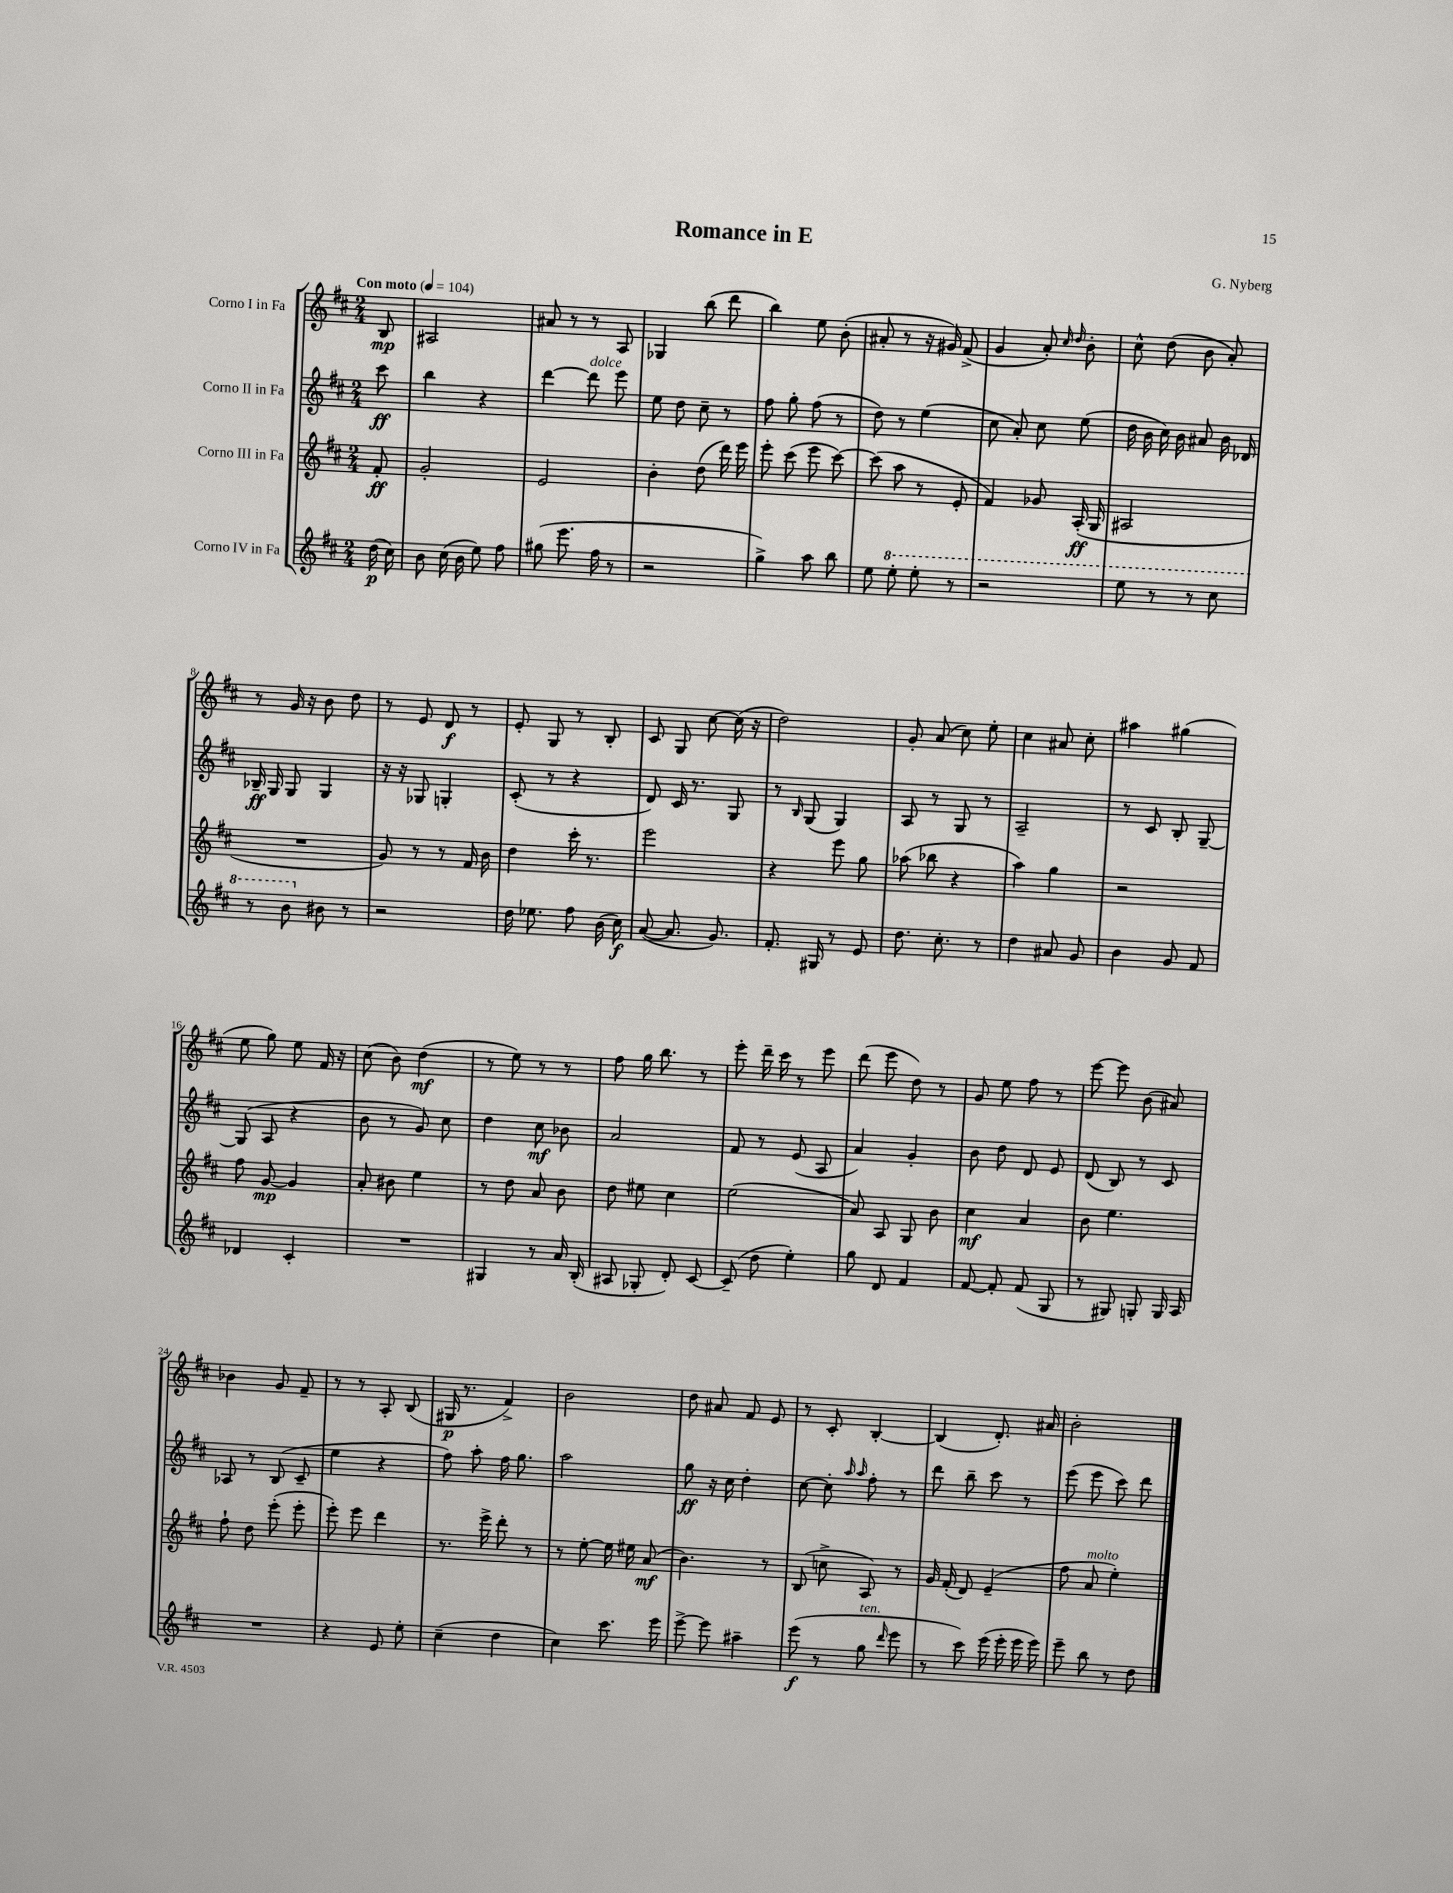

**kern	**dynam	**kern	**dynam	**kern	**dynam	**kern	**dynam
*part4	*part4	*part3	*part3	*part2	*part2	*part1	*part1
*staff4	*staff4	*staff3	*staff3	*staff2	*staff2	*staff1	*staff1
*I"Corno IV in Fa	*	*I"Corno III in Fa	*	*I"Corno II in Fa	*	*I"Corno I in Fa	*
*clefG2	*	*clefG2	*	*clefG2	*	*clefG2	*
*k[f#c#]	*	*k[f#c#]	*	*k[f#c#]	*	*k[f#c#]	*
*M2/4	*	*M2/4	*	*M2/4	*	*M2/4	*
*MM104	*	*MM104	*	*MM104	*	*MM104	*
=	=	=	=	=	=	=	=
!	!	!	!	!	!	!LO:TX:a:B:t=Con moto	!
(16dd\	p	8f#'/	ff	8ccc#\	ff	8B/	mp
16cc#\)	.	.	.	.	.	.	.
=1	=1	=1	=1	=1	=1	=1	=1
8b\	.	2g'/	.	4bb\	.	2A#X/	.
(16cc#\	.	.	.	.	.	.	.
16b\	.	.	.	.	.	.	.
8ee\)	.	.	.	4r	.	.	.
8ff#\	.	.	.	.	.	.	.
=2	=2	=2	=2	=2	=2	=2	=2
(8gg#X\	.	2e/	.	[4ddd\	.	8a#X/	.
8.eee\	.	.	.	.	.	8r	.
!	!	!	!	!LO:TX:a:i:t=dolce	!	!	!
.	.	.	.	8ddd\]	.	8r	.
16ff#\	.	.	.	.	.	.	.
8r	.	.	.	8eee\	.	8A/	.
=3	=3	=3	=3	=3	=3	=3	=3
2r	.	4b'\	.	8ee\	.	4G-X/	.
.	.	.	.	8dd\	.	.	.
.	.	(8dd\	.	8cc#~\	.	(8bb\	.
.	.	16ddd\)	.	8r	.	8ddd\	.
.	.	16eee\	.	.	.	.	.
=4	=4	=4	=4	=4	=4	=4	=4
4gg^\)	.	8eee'\	.	8ff#\	.	4bb\)	.
.	.	(8ccc#\	.	8gg'\	.	.	.
8aa\	.	8eee\	.	(8ff#\	.	8ee\	.
8bb\	.	[8ccc#\)	.	8r	.	(8b'\	.
=5	=5	=5	=5	=5	=5	=5	=5
8ee\	.	(8ccc#\]	.	8dd\)	.	8a#X'/	.
*8va	*	*	*	*	*	*	*
8eee'\	.	8aa\	.	8r	.	8r	.
8eee'\	.	8r	.	(4ee\	.	16r	.
.	.	.	.	.	.	16g#X/)	.
8r	.	8e'/	.	.	.	(8f#^/	.
=6	=6	=6	=6	=6	=6	=6	=6
2r	.	4f#/)	.	8cc#\	.	4g/	.
.	.	.	.	8a'/)	.	.	.
.	.	8g-X/	.	8cc#\	.	8a'/)	.
.	.	.	.	.	.	16qqcc#/	.
.	.	.	.	.	.	16qqdd/	.
.	.	(16A'/	ff	(8ee\	.	8b'\	.
.	.	16G/	.	.	.	.	.
=7	=7	=7	=7	=7	=7	=7	=7
8eee\	.	2A#X/	.	16dd\	.	8cc#^^\	.
.	.	.	.	16b\	.	.	.
8r	.	.	.	16cc#\)	.	(8dd\	.
.	.	.	.	16b\	.	.	.
8r	.	.	.	8a#X/	.	8b\	.
8ccc#\	.	.	.	16b\	.	8a'/)	.
.	.	.	.	16d-X/	.	.	.
!!LO:LB:g=z
=8	=8	=8	=8	=8	=8	=8	=8
8r	.	2r	.	16B-X~/	ff	8r	.
.	.	.	.	16G/	.	.	.
8bb\	.	.	.	8G/	.	16g/	.
.	.	.	.	.	.	16r	.
*X8va	*	*	*	*	*	*	*
8b#X\	.	.	.	4G/	.	8b\	.
8r	.	.	.	.	.	8dd\	.
=9	=9	=9	=9	=9	=9	=9	=9
2r	.	8g/)	.	16r	.	8r	.
.	.	.	.	16r	.	.	.
.	.	8r	.	8G-X/	.	8e/	.
.	.	8r	.	4Gn'/	.	8d/	f
.	.	16f#/	.	.	.	8r	.
.	.	16b\	.	.	.	.	.
=10	=10	=10	=10	=10	=10	=10	=10
16dd\	.	4dd\	.	(8c#'/	.	8e'/	.
8.ee-X\	.	.	.	.	.	.	.
.	.	.	.	8r	.	8G/	.
8ff#\	.	16ccc#'\	.	4r	.	8r	.
.	.	8.r	.	.	.	.	.
(16b\	.	.	.	.	.	8B'/	.
16cc#\)	f	.	.	.	.	.	.
=11	=11	=11	=11	=11	=11	=11	=11
([8a/	.	2eee\	.	8d/)	.	8c#/	.
8.a/]	.	.	.	16c#/	.	8G/	.
.	.	.	.	8.r	.	.	.
.	.	.	.	.	.	[8cc#\	.
8.g/)	.	.	.	.	.	.	.
.	.	.	.	8G/	.	(16cc#\]	.
.	.	.	.	.	.	16r	.
=12	=12	=12	=12	=12	=12	=12	=12
8.f#'/	.	4r	.	8r	.	2dd\)	.
.	.	.	.	16qqB/	.	.	.
.	.	.	.	(8G/	.	.	.
16G#X/	.	.	.	.	.	.	.
8r	.	8eee\	.	4G/)	.	.	.
8e/	.	8gg\	.	.	.	.	.
=13	=13	=13	=13	=13	=13	=13	=13
8.dd\	.	(8aa-X\	.	8A/	.	8g'/	.
.	.	8bb-X\	.	8r	.	(8a/	.
8.cc#'\	.	.	.	.	.	.	.
.	.	4r	.	8G/	.	8cc#\)	.
8r	.	.	.	8r	.	8ee'\	.
=14	=14	=14	=14	=14	=14	=14	=14
4dd\	.	4aa\)	.	2A~/	.	4cc#\	.
8a#X/	.	4gg\	.	.	.	8a#X/	.
8g/	.	.	.	.	.	8cc#'\	.
=15	=15	=15	=15	=15	=15	=15	=15
4b\	.	2r	.	8r	.	4aa#X\	.
.	.	.	.	8c#/	.	.	.
8g/	.	.	.	8B'/	.	(4gg#X\	.
8f#/	.	.	.	[8G~/	.	.	.
!!LO:LB:g=z
=16	=16	=16	=16	=16	=16	=16	=16
4d-X/	.	8ff#\	.	(8G/]	.	8ee\	.
.	.	[8g/	mp	8A/	.	8gg\)	.
4c#'/	.	4g/]	.	4r	.	8ee\	.
.	.	.	.	.	.	16f#/	.
.	.	.	.	.	.	16r	.
=17	=17	=17	=17	=17	=17	=17	=17
2r	.	8a'/	.	8b\	.	(8cc#\	.
.	.	8b#X\	.	8r	.	8b\)	.
.	.	4ee\	.	8g/)	.	(4dd\	mf
.	.	.	.	8cc#\	.	.	.
=18	=18	=18	=18	=18	=18	=18	=18
4G#X/	.	8r	.	4dd\	.	8r	.
.	.	8dd\	.	.	.	8ee\)	.
8r	.	8a/	.	8cc#\	mf	8r	.
16a/	.	8b\	.	8b-X\	.	8r	.
(16B'/	.	.	.	.	.	.	.
=19	=19	=19	=19	=19	=19	=19	=19
8A#X/	.	8dd\	.	2a/	.	8ff#\	.
8G-X'/	.	8ee#X\	.	.	.	16gg\	.
.	.	.	.	.	.	8.bb\	.
8d'/)	.	4cc#\	.	.	.	.	.
[8c#/	.	.	.	.	.	8r	.
=20	=20	=20	=20	=20	=20	=20	=20
(8c#~/]	.	(2ee\	.	8f#/	.	8eee'\	.
8dd\	.	.	.	8r	.	16ddd~\	.
.	.	.	.	.	.	16ccc#\	.
4ee'\)	.	.	.	(8e/	.	8r	.
.	.	.	.	8A/	.	8eee\	.
=21	=21	=21	=21	=21	=21	=21	=21
8gg\	.	8a/)	.	4a/)	.	(8ddd\	.
8d/	.	8A/	.	.	.	8eee\	.
4f#/	.	8G/	.	4g'/	.	8dd\)	.
.	.	8b\	.	.	.	8r	.
=22	=22	=22	=22	=22	=22	=22	=22
[8f#/	.	4cc#\	mf	8b\	.	8g/	.
8f#'/]	.	.	.	8dd\	.	8ee\	.
(8f#/	.	4a/	.	8d/	.	8ff#\	.
8G/	.	.	.	8e/	.	8r	.
=23	=23	=23	=23	=23	=23	=23	=23
8r	.	8b\	.	(8d/	.	[8eee\	.
8G#X/)	.	4.ee\	.	8B/)	.	8eee\]	.
8Gn'/	.	.	.	8r	.	(8b\	.
16G/	.	.	.	8c#/	.	8a#X/)	.
16A/	.	.	.	.	.	.	.
!!LO:LB:g=z
=24	=24	=24	=24	=24	=24	=24	=24
2r	.	8ff#`\	.	8A-X/	.	4b-X\	.
.	.	8dd\	.	8r	.	.	.
.	.	(8eee'\	.	(8B/	.	8g/	.
.	.	8eee'\	.	8c#~/	.	8f#~/	.
=25	=25	=25	=25	=25	=25	=25	=25
4r	.	8eee'\)	.	4ee\	.	8r	.
.	.	8eee\	.	.	.	8r	.
8e/	.	4ddd\	.	4r	.	8A'/	.
8ee'\	.	.	.	.	.	(8B/	.
=26	=26	=26	=26	=26	=26	=26	=26
(4cc#~\	.	8.r	.	8ff#\)	.	16G#X/	p
.	.	.	.	.	.	8.r	.
.	.	.	.	8aa'\	.	.	.
.	.	16eee^\	.	.	.	.	.
4dd\	.	8ddd'\	.	16ff#\	.	4f#^/)	.
.	.	.	.	8.gg\	.	.	.
.	.	8r	.	.	.	.	.
=27	=27	=27	=27	=27	=27	=27	=27
4cc#\)	.	8r	.	2aa\	.	2b\	.
.	.	[8ee'\	.	.	.	.	.
8.ccc#\	.	16ee\]	.	.	.	.	.
.	.	16ee#X\	.	.	.	.	.
.	.	(8a/	mf	.	.	.	.
16eee\	.	.	.	.	.	.	.
=28	=28	=28	=28	=28	=28	=28	=28
[8eee^\	.	4.b\)	.	8gg\	ff	8dd\	.
8eee\]	.	.	.	16r	.	8a#X/	.
.	.	.	.	16cc#\	.	.	.
4aa#X~\	.	.	.	4dd'\	.	8f#/	.
.	.	8r	.	.	.	8e/	.
=29	=29	=29	=29	=29	=29	=29	=29
(8eee\	f	(8B/	.	[8cc#\	.	8r	.
8r	.	8ccn^\	.	8cc#'\]	.	8c#'/	.
.	.	.	.	16qqaa/	.	.	.
.	.	.	.	16qqaa/	.	.	.
!LO:TX:a:i:t=ten.	!	!	!	!	!	!	!
8gg\	.	8A/)	.	8ff#'\	.	[4B'/	.
16qqddd/	.	.	.	.	.	.	.
8eee\	.	8r	.	8r	.	.	.
=30	=30	=30	=30	=30	=30	=30	=30
8r	.	16g/	.	8ddd\	.	(4B/]	.
.	.	(16f#'/	.	.	.	.	.
8ccc#\)	.	8d/)	.	8bb~\	.	.	.
(16eee\	.	(4e~/	.	8ccc#\	.	8.d'/)	.
16eee'\	.	.	.	.	.	.	.
16eee\	.	.	.	8r	.	.	.
16eee\)	.	.	.	.	.	16a#X/	.
=31	=31	=31	=31	=31	=31	=31	=31
8eee~\	.	8ff#\	.	(8eee\	.	2b'\	.
!	!	!LO:TX:a:i:t=molto	!	!	!	!	!
8bb\	.	8a/	.	8eee\	.	.	.
8r	.	4ee'\)	.	8ccc#\)	.	.	.
8dd\	.	.	.	8ddd\	.	.	.
==	==	==	==	==	==	==	==
*-	*-	*-	*-	*-	*-	*-	*-
